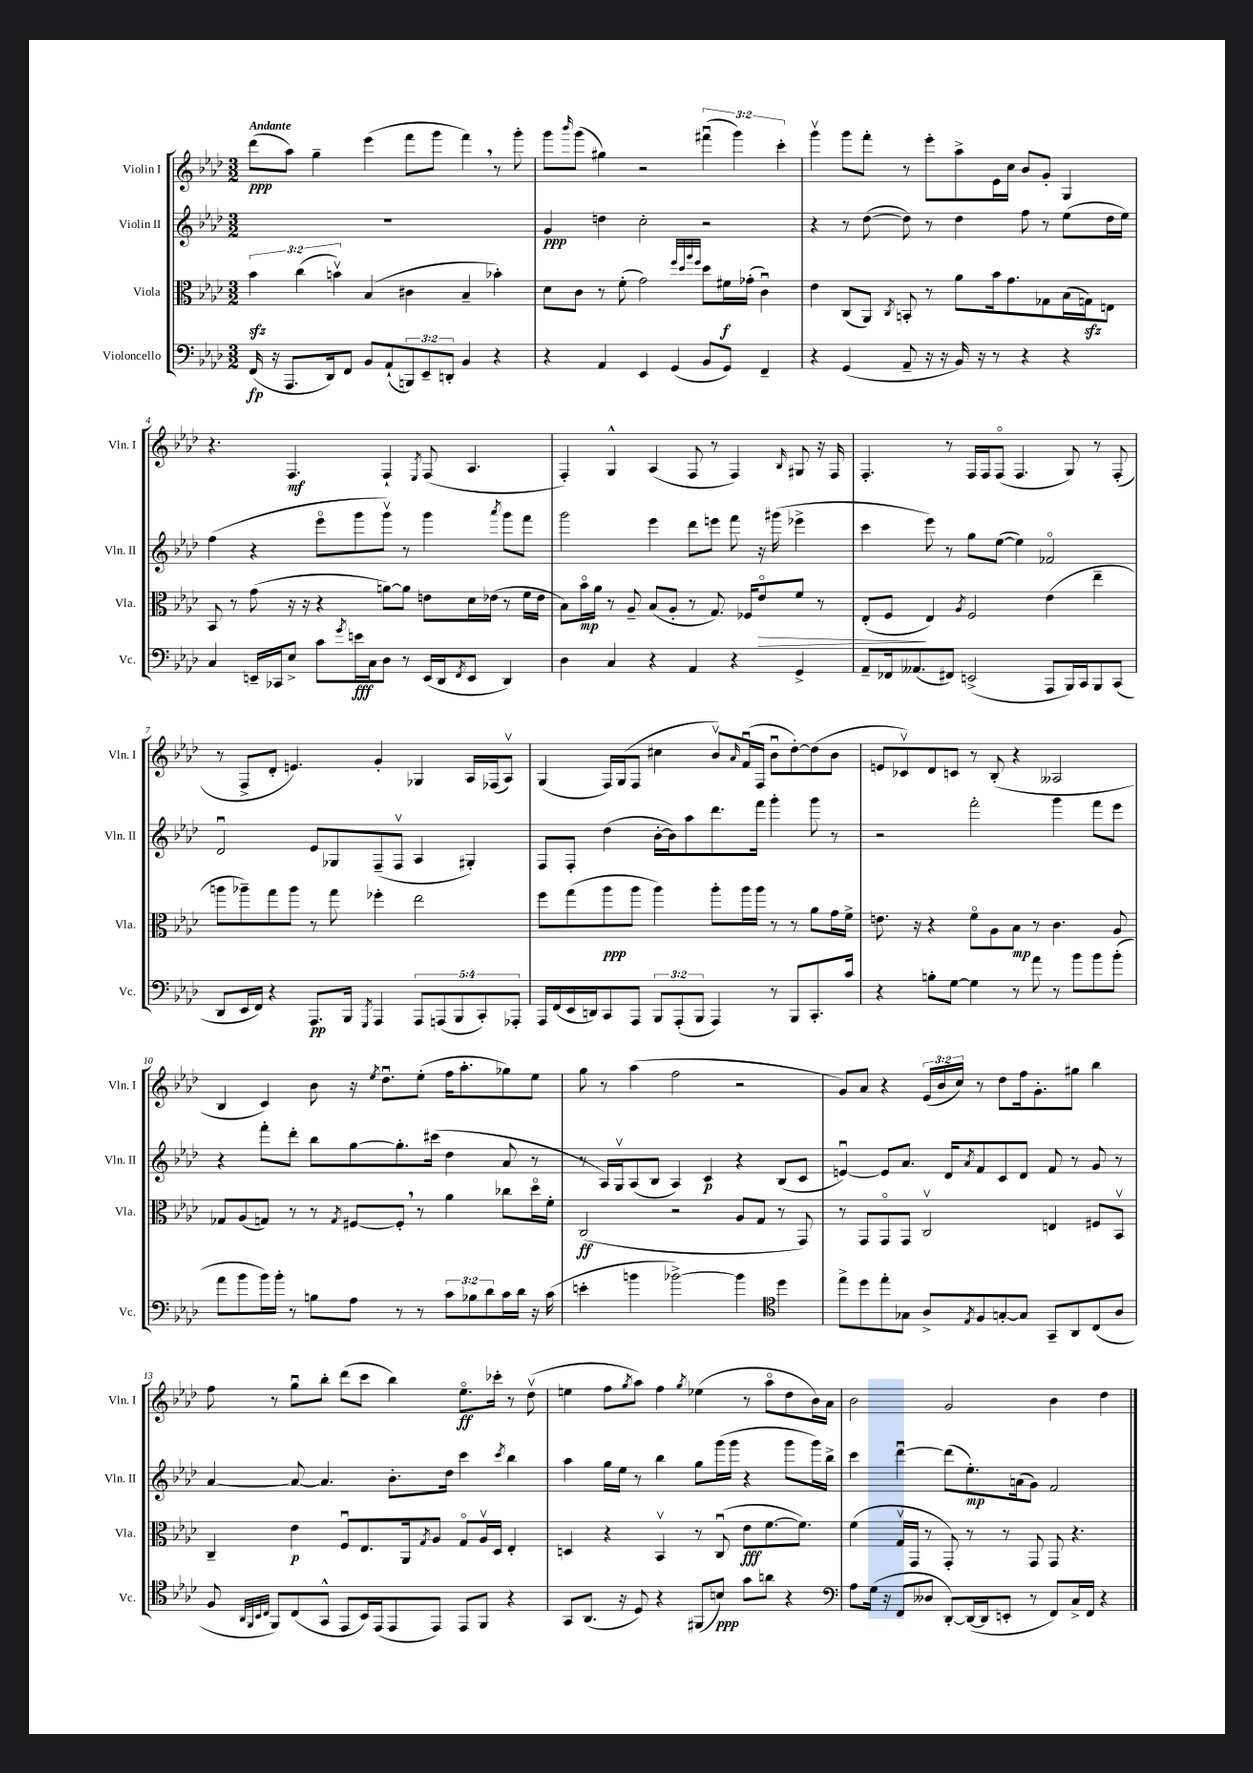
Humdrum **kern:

**kern	**kern	**kern	**kern
*staff4	*staff3	*staff2	*staff1
*clefF4	*clefC3	*clefG2	*clefG2
*k[b-e-a-d-]	*k[b-e-a-d-]	*k[b-e-a-d-]	*k[b-e-a-d-]
*M3/2	*M3/2	*M3/2	*M3/2
(16FF	6b-	1.r	(8ddd-
16r	.	.	.
8.AAA-	.	.	8aa-)
.	(6cc	.	.
.	.	.	4gg~
16DD-)	.	.	.
.	6bv)	.	.
8FF	.	.	.
8BB-	(4B-	.	(4eee-
(8AA-`	.	.	.
12BBB)	4c#	.	8fff
12EE-~	.	.	.
.	.	.	8ggg
12DD'	.	.	.
4BB-	4B-~	.	4fff)
4r	4b-')	.	8r
.	.	.	8ggg'
=	=	=	=
4r	8d-	4g	8ggg
.	.	.	16qqbbb-
.	8c	.	(8ggg
4AA-	8r	4dd	4gg#)
.	(8f'	.	.
4EE-	2g)	2cc'	2r
(4GG	.	.	.
.	32qqff	.	.
.	32qqdd-	.	.
.	32qqaa-	.	.
.	32qqff	.	.
8BB-	8dd-	2r	(6fff#u
8GG)	16f#	.	.
.	.	.	6ggg)
.	(16g-'	.	.
4FF~	4cu)	.	.
.	.	.	6ccc'
=	=	=	=
4r	4e-	4r	4gggv
(4GG	(8C	8r	8ggg
.	8AA-)	([8dd-	8fff'
.	8qC	.	.
8AA-~	8BB'	8dd-])	8r
16r	8r	8r	8eee-'
16r	.	.	.
16BB-)	8a-	4dd-	8aa-^
16r	.	.	.
8r	16b-	.	16e-
.	8.g	.	16cc
4r	.	8ff	8b-
.	8G-	8r	8g'
4r	(16B-	(8ee-	4G
.	16G)	.	.
.	8E	16dd-	.
.	.	16ee-)	.
=	=	=	=
4C	8BB-	(4ff	4.r
.	8r	.	.
16EE~	(8g	4r	.
16CC-	.	.	.
8E-^	16r	.	4.F
.	16r	.	.
8c	4r	8eee-o	.
8qg	.	.	.
16e	.	8ggg	.
16C	.	.	.
8D-	[8a)	8gggv)	4F`
8r	8a]	8r	.
.	.	.	8qE-
(16EE	8e	4ggg	(8F
16DD-	.	.	.
8qFF	.	.	.
8EE	16d-	.	4.A-
.	(16e-	.	.
.	.	8qaaa-	.
4DD-)	8r	8ggg	.
.	16f	8fff	.
.	16e-	.	.
=	=	=	=
4D-	8B-)	2ggg	4F')
.	16b-o	.	.
.	16a-	.	.
4C	8r	.	4G^^
.	8A-~	.	.
4r	(8B-	4eee-	(4A-
.	8A-'	.	.
4AA-	8r	8ddd-	8F
.	8.G)	8eee	8r
4r	.	8fff	4F)
.	16F-	.	.
.	8e-o	16r	.
.	.	(16ggg#	.
.	.	.	16qqB-
4GG^	8f	4eee-^	8G#
.	8r	.	16r
.	.	.	16F
=	=	=	=
8AA-~	(8E-'	4ccc	4.F'
16FF-	8F	.	.
(8.AA--	.	.	.
.	4E-)	8eee-)	.
8FF#)	.	8r	8r
.	8qA-	.	.
(2EE^	2F	8gg	16F
.	.	.	16F
.	.	([8ee-	(8Fo
.	.	4ee-])	4.F
8AAA-	(4e-	2f-o	.
16BBB-)	.	.	8G)
16CC	.	.	.
8BBB-	4ee-~	.	8r
(8CC	.	.	(8F'
=	=	=	=
8DD-	8aa	2d-u	8r
16EE-	8aa-~)	.	8F^
16FF)	.	.	.
4r	8gg	.	8d-'
.	8aa-	.	4.e)
8.AAA-	8r	8e-	.
.	8gg	8G-	.
16BBB-	.	.	.
8qGGG	.	.	.
4AAA-	4ff-'	(8F~	4g'
.	.	8Fv	.
10AAA-	2ee-	4A-	4G-
(10AAA	.	.	.
10BBB-	.	.	.
.	.	4G#')	16A-
10CC')	.	.	.
.	.	.	(16F-
.	.	.	8A-v)
10AAA-'	.	.	.
=	=	=	=
16AAA-	8ff	8F	(4G
(16FF	.	.	.
16EE-	(8gg	8F'	.
16DD)	.	.	.
8CC	8aa-	(4dd-	16F)
.	.	.	(16G
8AAA-	8aa-	.	8F
12BBB-	4aa-)	[16b-'	4cc#
.	.	16b-])	.
(12AAA-'	.	.	.
.	.	8aa-	.
12BBB-	.	.	.
4AAA-)	8aa-'	8.ddd-	8b-v)
.	.	.	16qqa-
.	16aa-	.	(16fu
.	16aa-	16fff	16F
8r	8r	4ggg'	8b-u
8BBB-	8r	.	[8dd-')
8.CC'	8a-	8ggg	(8dd-]
.	16g	8r	8b-
16c	16f^	.	.
=	=	=	=
4r	8.e	2r	8e
.	.	.	8c-v)
.	16r	.	.
8B'	4r	.	8d-
[8G	.	.	8c
4G]	8fo	2fff'	8r
.	8A-	.	(8B-'
8r	8B-	.	4r
8a-	8r	.	.
8r	4.c	4ggg	2A--
8b-	.	.	.
8b-	.	8fff	.
(8b-'	8A-	8eee-	.
=	=	=	=
8a-	8G-	4r	4B-
8b-	(8A-	.	.
16b-)	8G)	8fff'	4c)
16b-'	.	.	.
8r	8r	8ddd-'	.
8B	8r	8bb-	8b-
.	8qG	.	.
8A-	[8F#	[8gg	16r
.	.	.	8qee-
.	.	.	8.dd-u
8r	8F#']	8.gg']	.
8r	8r	.	(8ee-'
.	.	(16ccc#	.
12c	4a-	4dd-	16ff
.	.	.	8.aa-'
12B-	.	.	.
12d-	.	.	.
16c	8cc-	8a-	8gg-)
16d-	.	.	.
16r	16dd-o	8r	8ee-
(16c	16f'	.	.
=	=	=	=
4e'	(2C	8r	8gg
.	.	16A-)	8r
.	.	16Gv	.
4b	.	(8A-	(4aa-
.	.	8B-	.
[2b-^)	2r	4A-)	2ff
.	.	4c	.
4b-]	8A-	4r	2r
.	8G	.	.
*clefC4	*	*	*
4dd-	8r	(8B-	.
.	8GG)	8c	.
=	=	=	=
8ee-^	8r	[4eu)	8g)
8dd-	8GG	.	8a-
8ee-'	8GGo	8e]	4r
8G-	8GG	8.a-	.
8A-^	2Cv	.	(24e-
.	.	.	24b-
.	.	16d-	.
.	.	.	24cc)
8qE-	.	8qa-	.
8F	.	8f	8r
[8G'	.	8c	8dd-
8G]	.	8d-	16ff
.	.	.	8.g'
8GG~	4E	8f	.
8AA-	.	8r	8gg#
(8C	8F#	8g	4bb-
8A-	8BB-v	8r	.
=	=	=	=
8F	4C~	[4a-	8ff
32qqAA-	.	.	.
32qqFF	.	.	.
32qqBB-	.	.	.
32qqC	.	.	.
8FF)	.	.	8r
(8C	4e-	8a-_	8ggu
8GG^^	.	4.a-]	8bb-'
8EE-	8Fu	.	(8ddd-
16BB-)	8.E-	.	8ccc
(16EE-	.	.	.
8EE-	.	8.b-'	4bb-)
.	16AA-	.	.
.	8qG	.	.
8EE-)	8A-	.	.
.	.	16dd-	.
8EE-	8Go	4ccc	8.ee-o
8FF	16A-v	.	.
.	16D-	.	16ccc-'
.	.	8qccc	.
4r	4E-'	4bb-	8r
.	.	.	(8dd-v
=	=	=	=
8GG	4D	4aa-	4ee
(8.AA-	.	.	.
.	4r	16gg	8ff
16r	.	16ee-	.
.	.	.	8qgg
8D-)	.	8r	8aa-)
4r	4BB-v	4bb-	4ff
.	.	.	8qgg
(8FF#	8r	8gg	(4ee-
8B)	(8Cu	(16ggg	.
.	.	16ggg	.
8g	8e-	4r	8r
8a	[8.f	.	8aa-o
4r	.	8ggg	8dd-
.	8.f])	.	.
.	.	16ggg)	16b-)
.	.	16bb-^	16a-
=	=	=	=
*clefF4	*	*	*
8A-	(4f	4ccc	2b-
(16G	.	.	.
16r	.	.	.
8FF	16Gv	[4ddd-u	.
.	16GG	.	.
8D--	8r	.	.
[8DD-')	8GG')	(8ddd-]	2g
(16DD-_	8r	8.ee-')	.
16DD-]	.	.	.
8EE'	8r	.	.
.	.	(16a	.
8r	8GG	8g)	.
8FF)	8GG	2f	4b-
16C^	4.r	.	.
16FF	.	.	.
4r	.	.	4dd-
==	==	==	==
*-	*-	*-	*-
